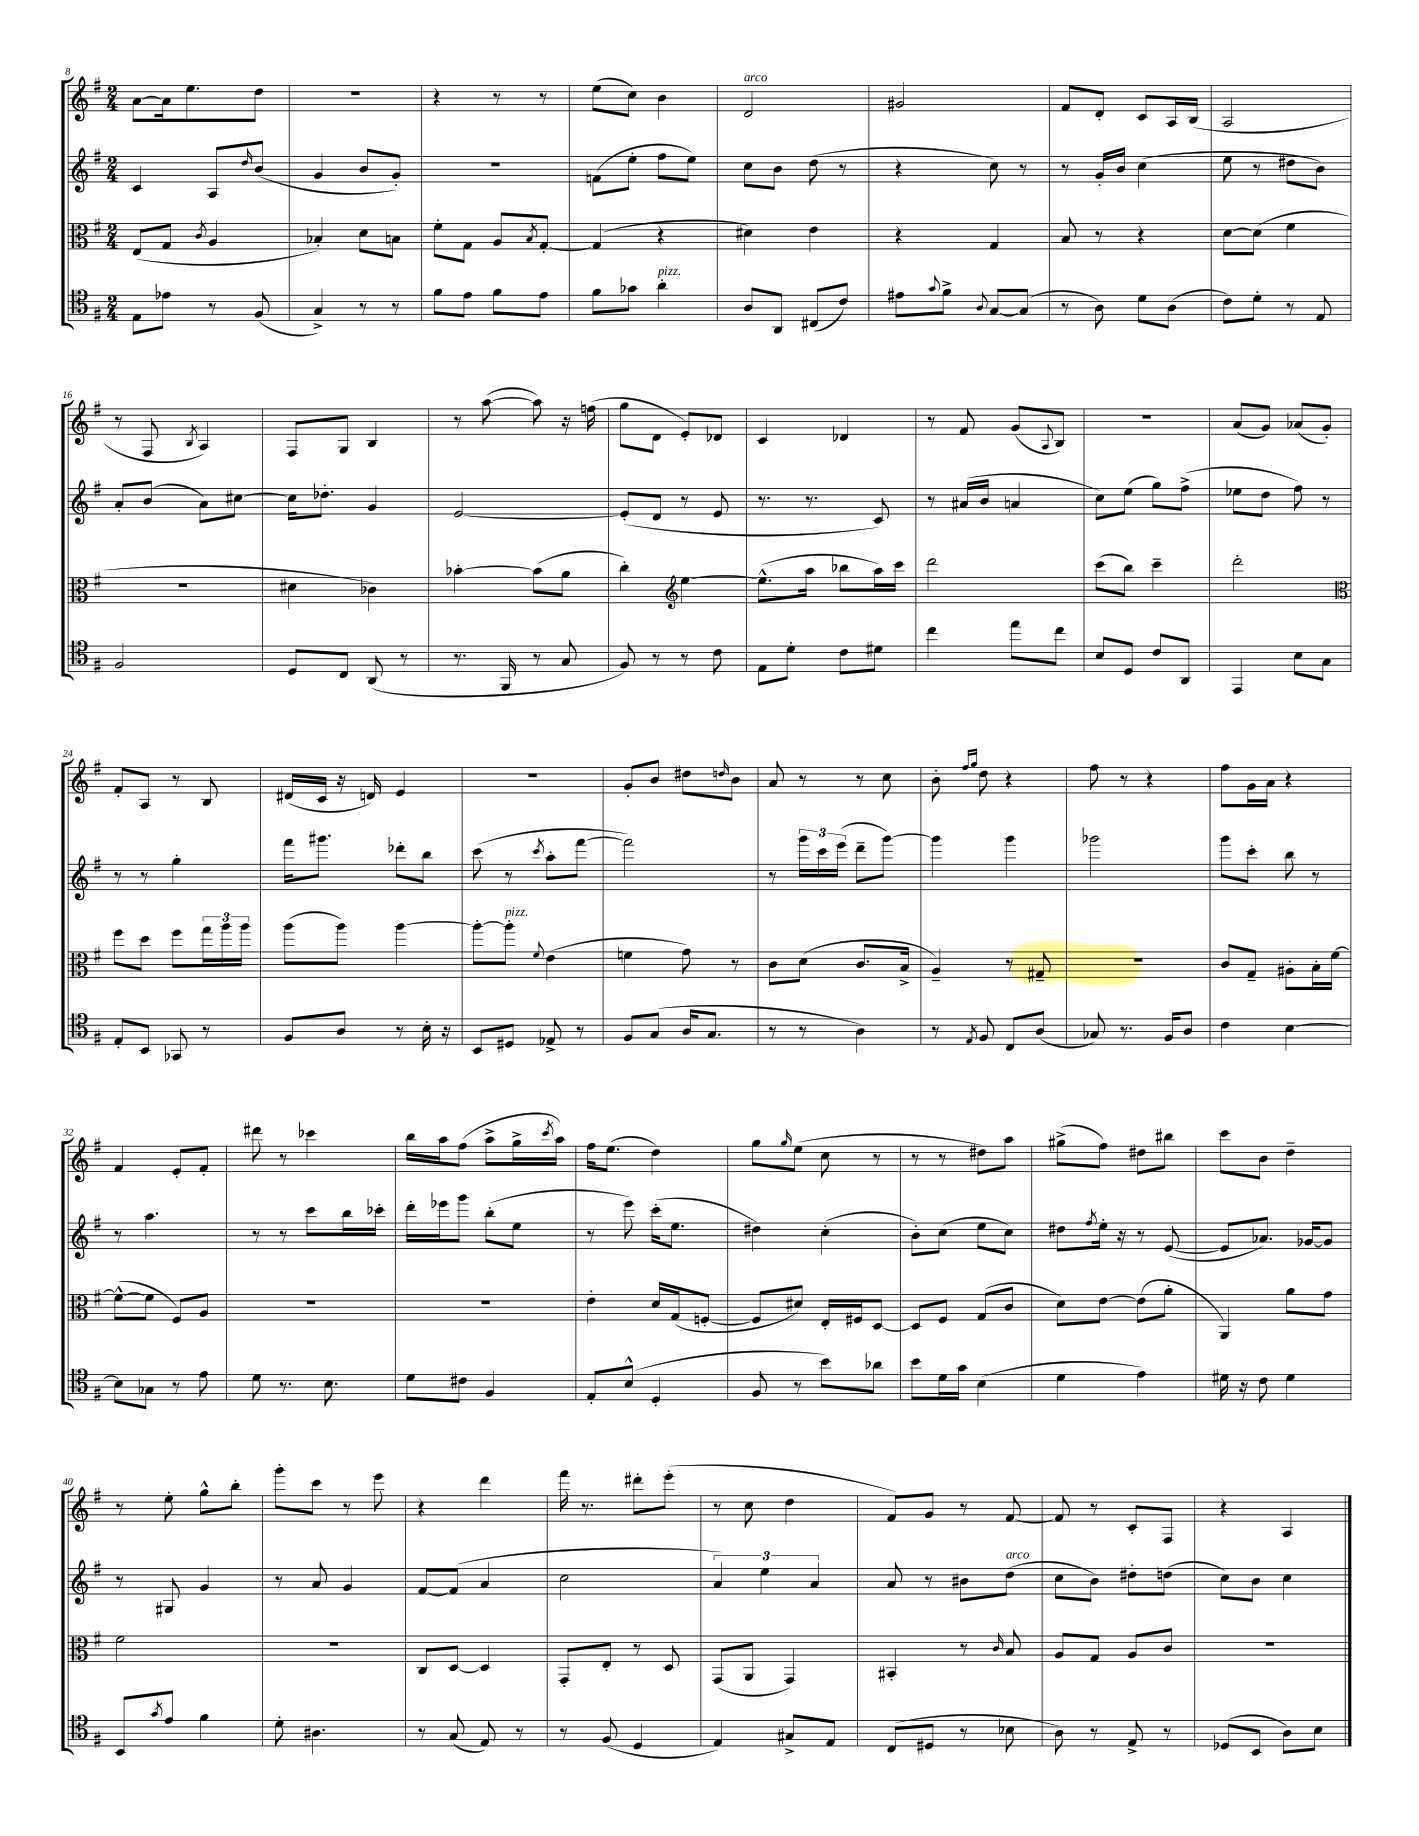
<<
\new StaffGroup <<
\new Staff = "s0" {
    \clef treble \key g \major \numericTimeSignature \time 2/4
    a'8~ a'16 e''8. d''8 |
    r2 |
    r4 r8 r8 |
    e''8( c''8) b'4 |
    d'2^\markup { \italic "arco" } |
    gis'2 |
    fis'8 d'8-. c'8 a16 b16( |
    a2 |
    r8 fis8 \acciaccatura { b8 } a4) |
    fis8 g8 b4 |
    r8 a''8~( a''8) r16 f''16( |
    g''8 d'8 e'8-.) des'8 |
    c'4 des'4 |
    r8 fis'8 g'8( \appoggiatura { a8 } b8) |
    r2 |
    a'8( g'8) aes'8( g'8-.) |
    fis'8-. a8 r8 b8 |
    dis'16( c'16 r16 d'16) e'4 |
    R2 |
    g'8-. b'8 dis''8 \grace { d''16 } b'8 |
    a'8 r8 r8 c''8 |
    b'8-. \grace { fis''16 g''16 } d''8 r4 |
    fis''8 r8 r4 |
    fis''8 g'16 a'16 r4 |
    fis'4 e'8-. fis'8-. |
    dis'''8 r8 ces'''4 |
    b''16 a''16 fis''8( a''8-> g''16-> \acciaccatura { c'''8 } a''16) |
    fis''16 e''8.( d''4) |
    g''8 \grace { g''16 } e''8( c''8 r8 |
    r8 r8 dis''8) a''8 |
    gis''8->( fis''8) dis''8 bis''8 |
    c'''8 b'8 d''4-- |
    r8 e''8-. g''8-^ b''8-. |
    g'''8-. c'''8 r8 e'''8 |
    r4 d'''4 |
    fis'''16 r8. dis'''8-. e'''8-.( |
    r8 c''8 d''4 |
    fis'8) g'8 r8 fis'8~ |
    fis'8 r8 c'8-. fis8 |
    r4 a4 \bar "|." |
}
\new Staff = "s1" {
    \clef treble \key g \major \numericTimeSignature \time 2/4
    c'4 a8 \grace { d''16 } b'8( |
    g'4 b'8 g'8-.) |
    R2 |
    f'8( e''8-. fis''8 e''8) |
    c''8 b'8 d''8( r8 |
    r4 c''8) r8 |
    r8 g'16-. b'16 c''4( |
    e''8 r8 dis''8 b'8) |
    a'8-. b'8( a'8) cis''8~ |
    cis''16 des''8.-. g'4 |
    e'2~ |
    e'8-.( d'8 r8 e'8 |
    r8. r8. c'8) |
    r8 ais'16( b'16 a'4 |
    c''8) e''8( g''8) fis''8->( |
    ees''8 d''8 fis''8) r8 |
    r8 r8 g''4-. |
    fis'''16 gis'''8. des'''8-. b''8 |
    c'''8( r8 \acciaccatura { c'''8 } a''8-. fis'''8~ |
    fis'''2) |
    r8 \tuplet 3/2 { g'''16 c'''16 e'''16( } d'''8-- g'''8~) |
    g'''4 g'''4 |
    ges'''2 |
    g'''8 c'''8-. b''8 r8 |
    r8 a''4. |
    r8 r8 c'''8 b''16 ces'''16-. |
    d'''16-. ees'''16 g'''8 b''8-.( e''8 |
    r8 e'''8) c'''16-.( e''8. |
    dis''4) c''4-.( |
    b'8-.) c''8( e''8 c''8) |
    dis''8 \acciaccatura { fis''8 } e''16-. r16 r8 e'8~( |
    e'8 aes'8.) ges'16~ ges'8 |
    r8 gis8 g'4 |
    r8 a'8 g'4 |
    fis'8~ fis'8( a'4 |
    c''2 |
    \tuplet 3/2 { a'4) e''4 a'4 } |
    a'8 r8 bis'8 d''8^\markup { \italic "arco" }( |
    c''8 b'8) dis''8-. d''8( |
    c''8) b'8 c''4 \bar "|." |
}
\new Staff = "s2" {
    \clef alto \key g \major \numericTimeSignature \time 2/4
    e8( g8 \acciaccatura { c'8 } a4 |
    bes4-.) d'8 b8 |
    fis'8-. g8 a8 \acciaccatura { b8 } g8~-. |
    g4( r4 |
    dis'4) e'4 |
    r4 g4 |
    b8 r8 r4 |
    d'8~ d'8( fis'4 |
    R2 |
    dis'4 ces'4) |
    bes'4~-. bes'8( a'8 |
    c''4-.) \clef treble e''4~ |
    e''8.-^( a''16 bes''8 a''16) c'''16 |
    d'''2 |
    c'''8( b''8) c'''4-- |
    d'''2-. |
    \clef alto fis''8 d''8 fis''8 \tuplet 3/2 { g''16 a''16 a''16 } |
    a''8( a''8) a''4~ |
    a''8~-. a''8-.^\markup { \italic "pizz." } \appoggiatura { fis'8 } e'4( |
    f'4 g'8) r8 |
    c'8 d'8( c'8. b16-> |
    a4--) r8 gis8-- |
    r2 |
    c'8 g8-- ais8-. b16-. fis'16~ |
    fis'8~-^( fis'8 fis8) a8 |
    R2 |
    R2 |
    e'4-. d'16 g16( f8~-. |
    f8 dis'8) e16-. fis16 d8~ |
    d8 fis8 g8( c'8 |
    d'8) e'8~ e'8( a'8-. |
    a,4) a'8 g'8 |
    fis'2 |
    R2 |
    c8 d8~ d4 |
    g,8-. e8-. r8 d8 |
    g,8( a,8 g,4) |
    bis,4-. r8 \grace { c'16 } b8 |
    a8 g8 a8 c'8 |
    r2 \bar "|." |
}
\new Staff = "s3" {
    \clef tenor \key g \major \numericTimeSignature \time 2/4
    e8 ees'8 r8 fis8( |
    g4->) r8 r8 |
    fis'8 e'8 fis'8 e'8 |
    fis'8 ges'8 a'4-.^\markup { \italic "pizz." } |
    a8 a,8 cis8( c'8) |
    eis'8 \appoggiatura { g'8 } fis'8-> \appoggiatura { a8 } g8~ g8( |
    r8 a8) d'8 a8( |
    c'8) d'8-. r8 e8 |
    fis2 |
    d8 c8 a,8( r8 |
    r8. fis,16 r8 g8 |
    fis8) r8 r8 c'8 |
    e8 d'8-. c'8 dis'8 |
    c''4 e''8 c''8 |
    b8 d8 c'8 a,8 |
    e,4 b8 g8 |
    e8-. b,8 ges,8 r8 |
    fis8 a8 r8 b16-. r16 |
    b,8 dis8 ees8-> r8 |
    fis8 g8( a16 g8. |
    r8 r8 a4) |
    r8 \acciaccatura { e8 } fis8 c8 a8( |
    ges8) r8. fis16 a8 |
    c'4 b4~ |
    b8 ges8 r8 e'8 |
    d'8 r8. b8. |
    d'8 cis'8 fis4 |
    e8-. b8-^( d4-. |
    fis8 r8 b'8) aes'8 |
    b'8 d'16 g'16 b4( |
    d'4 e'4) |
    dis'16 r16 c'8 dis'4 |
    b,8 \acciaccatura { g'8 } e'8 fis'4 |
    d'8-. ais4. |
    r8 g8( e8) r8 |
    r8 fis8( d4 |
    e4) gis8-> e8 |
    c8( dis8 r8 bes8 |
    a8) r8 e8-> r8 |
    des8( b,8 a8) b8 \bar "|." |
}
>>
>>
\layout { \context { \Score currentBarNumber = #8 } }
